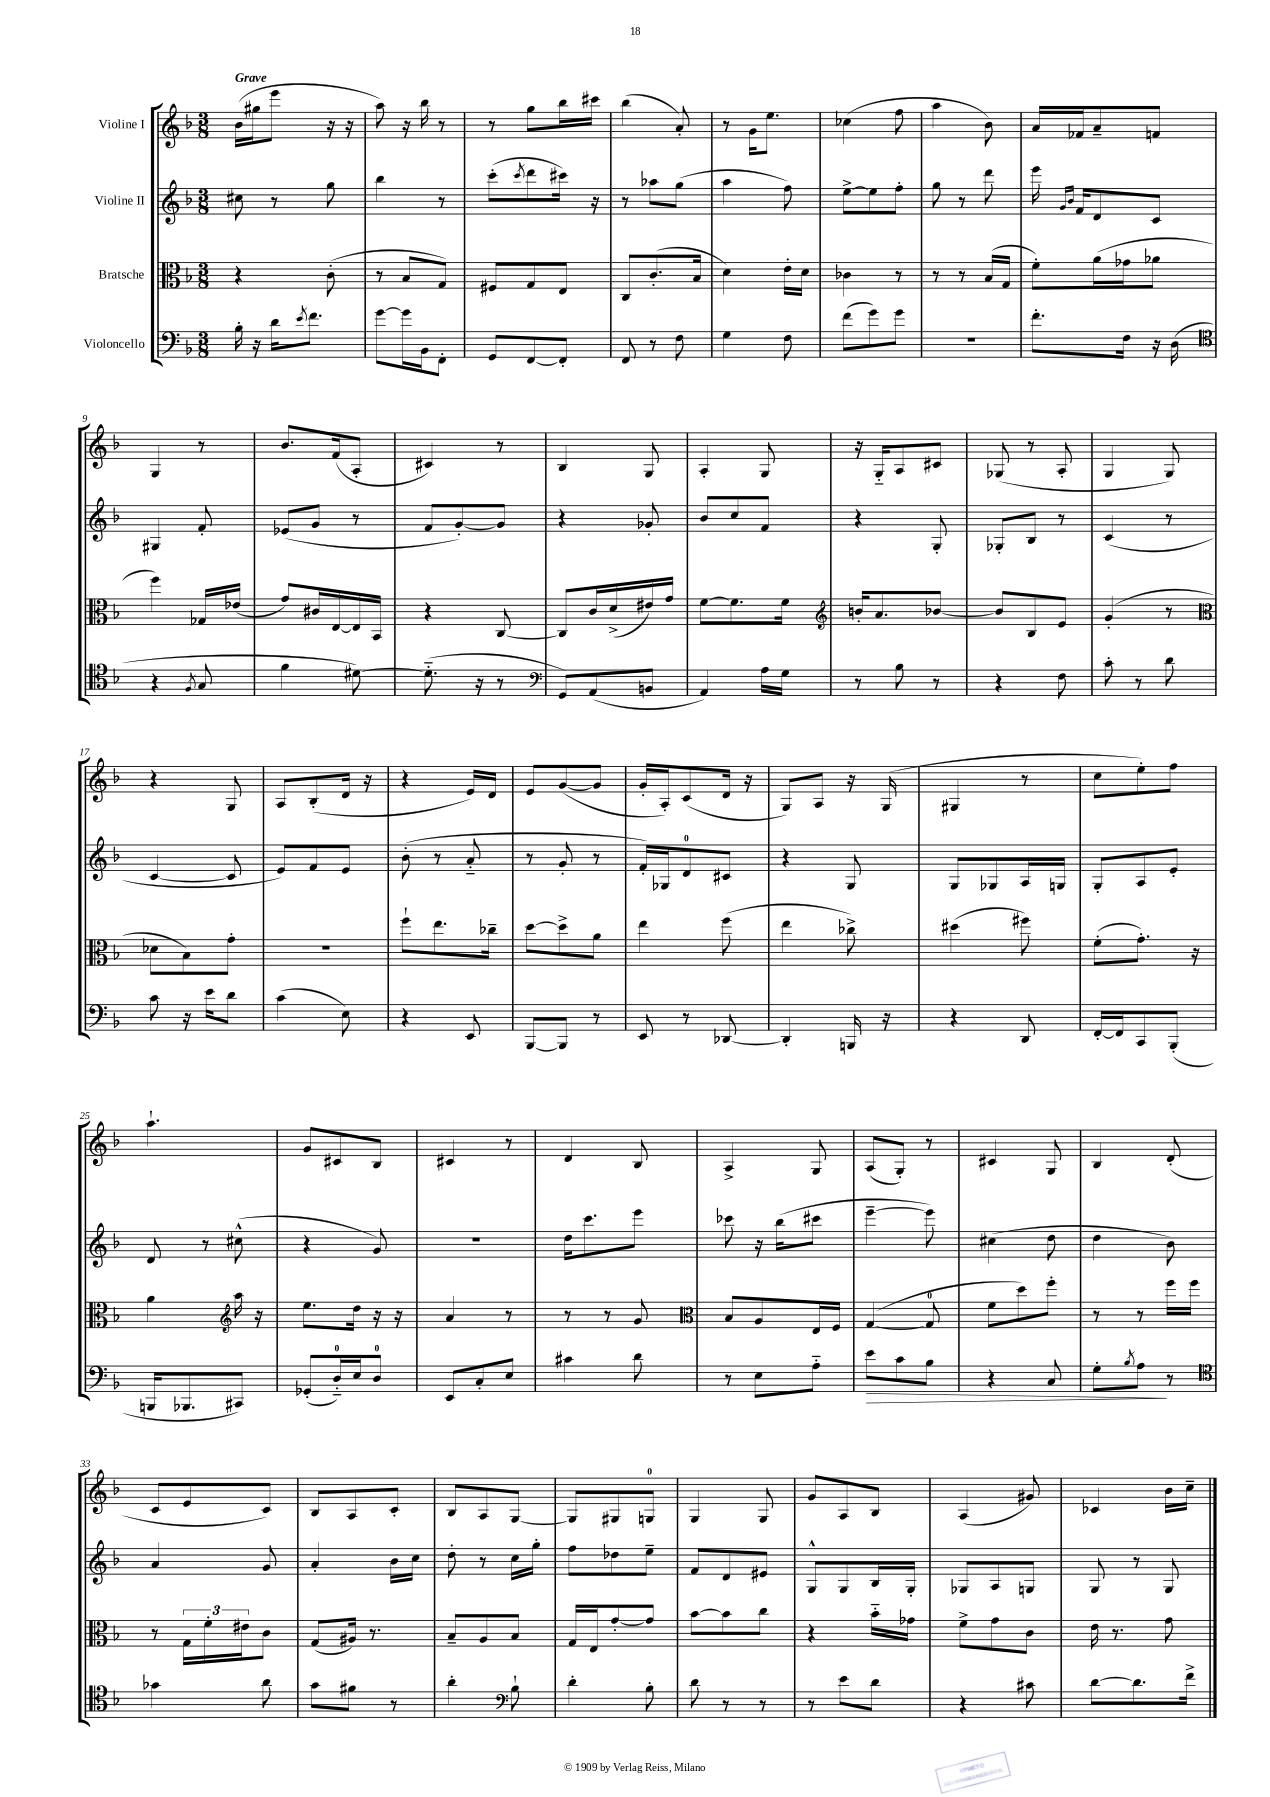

**kern	**kern	**kern	**kern
*staff4	*staff3	*staff2	*staff1
*clefF4	*clefC3	*clefG2	*clefG2
*k[b-]	*k[b-]	*k[b-]	*k[b-]
*M3/8	*M3/8	*M3/8	*M3/8
16B-'	4r	8cc#	(16b-
16r	.	.	16gg#
16d	.	8r	8eee
8qe	.	.	.
8.f	.	.	.
.	(8c'	8gg	16r
.	.	.	16r
=	=	=	=
[8g	8r	4bb-	8aa)
16g]	8B-	.	16r
16BB-	.	.	16bb-
8FF'	8G)	8r	8r
=	=	=	=
8GG	8F#	(8ccc'	8r
.	.	8qccc	.
[8FF	8G	8ddd	8gg
8FF']	8E	16ccc#)	16bb-
.	.	16r	16ccc#
=	=	=	=
8FF	8C	8r	(4bb-
8r	(8.c'	8aa-	.
8F	.	(8gg	8a')
.	16B-	.	.
=	=	=	=
4G	4d)	4aa	8r
.	.	.	16g
.	.	.	8.ee
8F	16e'	8ff)	.
.	16d	.	.
=	=	=	=
(8f	4c-	[8ee^	(4cc-
8g)	.	8ee]	.
8g	8r	8ff'	8ff
=	=	=	=
4.r	8r	8gg	4aa
.	8r	8r	.
.	(16B-	8ddd	8b-)
.	16G	.	.
=	=	=	=
8.f'	8f')	16eee	16a
.	.	16qqg	.
.	.	16qqb-	.
.	.	16f	16f-
.	(16a	8d	8a~
16F	16g-	.	.
16r	8a-	8c	8f
(16D	.	.	.
=	=	=	=
*clefC4	*	*	*
4r	4ff)	4G#	4G
8qF	.	.	.
8G	16G-	8f'	8r
.	(16e-	.	.
=	=	=	=
4f	8g)	(8e-	8.b-
.	16c#	8g	.
.	[16E	.	(16f
[8d#)	16E]	8r	8A'
.	16BB-	.	.
=	=	=	=
(8.d#'~]	4r	8f	4c#)
.	.	[8g')	.
16r	.	.	.
8r	[8C	8g]	8r
=	=	=	=
*clefF4	*	*	*
8GG)	8C]	4r	4B-
(8AA	16c	.	.
.	(16d^	.	.
8BB	16e#)	8g-'	8G
.	16g	.	.
=	=	=	=
4AA)	[8f	8b-	4A'
.	8.f]	8cc	.
16A	.	8f	8G
16G	16f	.	.
=	=	=	=
*	*clefG2	*	*
8r	16b'	4r	16r
.	8.a	.	16G'~
8B-	.	.	8A
8r	[8b-	8G'	8c#
=	=	=	=
4r	8b-]	8G-'	(8G-
.	8B-	8B-	8r
8F	8e	8r	8A'
=	=	=	=
8c'	(4g'	(4c	4G
8r	.	.	.
8d	8r	8r	8G)
=	=	=	=
*	*clefC3	*	*
8c	8d-	[4c	4r
16r	8B-)	.	.
16e	.	.	.
8d	8g'	8c]	8G
=	=	=	=
(4c	4.r	8e)	8A
.	.	8f	(8B-'
8E)	.	8e	16d
.	.	.	16r
=	=	=	=
4r	8ff`	(8b-'	4r
.	8.ee	8r	.
8EE	.	8a'~	16e)
.	16cc-~	.	16d
=	=	=	=
[8BBB-	[8dd	8r	8e
8BBB-]	8dd^]	8g'	([8g
8r	8a	8r	8g]
=	=	=	=
8EE	4ee	16f')	16g'
.	.	16G-	16A')
8r	.	8d	(8c
[8DD-	(8ff	8c#	16d
.	.	.	16r
=	=	=	=
4DD-']	4ee	4r	8G)
.	.	.	8A
16BBB	8cc-^)	8G	16r
16r	.	.	(16G
=	=	=	=
4r	(4dd#	8G	4G#
.	.	8G-	.
8DD	8ff#)	16A	8r
.	.	16G	.
=	=	=	=
[16FF'	(8f'	8G'	8cc
16FF]	.	.	.
8CC	8.g')	8A	8ee')
(8BBB-'	.	8e'	8ff
.	16r	.	.
=	=	=	=
16BBB	4a	8d	4.aa`
8.BBB-	.	.	.
.	.	8r	.
*	*clefG2	*	*
8CC#)	16aa	(8cc#^^	.
.	16r	.	.
=	=	=	=
(8GG-'	8.ee	4r	8g
16D'~)	.	.	8c#
16E	16dd	.	.
8D	16r	8g)	8B-
.	16r	.	.
=	=	=	=
8EE	4a	4.r	4c#
8C'	.	.	.
8E	8r	.	8r
=	=	=	=
4c#	8r	16dd	4d
.	.	8.ccc	.
.	8r	.	.
8d	8g	8eee	8B-
=	=	=	=
*	*clefC3	*	*
8r	8B-	8ccc-	4A^
8E	8A	16r	.
.	.	(16bb-	.
8A'~	16E	8ccc#	8G
.	16F	.	.
=	=	=	=
8e	([4G	[4eee~	(8A
8c	.	.	8G')
8B-	8G]	8eee])	8r
=	=	=	=
4r	8f	(4cc#	4c#
.	8dd)	.	.
8C	8ff'	8dd	8G
=	=	=	=
8G'	8r	4dd	4B-
8qB-	.	.	.
8A	8r	.	.
8r	16ff	8b-)	(8d'
.	16ff	.	.
=	=	=	=
*clefC4	*	*	*
4g-	8r	4a	8c
.	24G	.	8e
.	24f'	.	.
.	24e#	.	.
8a	8c	8g	8c)
=	=	=	=
8g	(8G	4a'	8B-
8f#	16A#)	.	8A
.	8.r	.	.
8r	.	16b-	8c'
.	.	16cc	.
=	=	=	=
4a'	8B-~	8dd'	8B-
.	8A	8r	8A
*clefF4	*	*	*
8B-`	8B-	16cc	[8G
.	.	16gg'	.
=	=	=	=
4d'	16G	8ff	8G]
.	16E	.	.
.	[8g'	8dd-	8G#
8B-'	8g]	8ee~	8G
=	=	=	=
8d	[8b-	8f	4G
8r	8b-]	8d	.
8r	8cc	8e#	8G
=	=	=	=
8r	4r	8G^^	8g
8e	.	8G	8A
8d	16b-'~	16B-	8B-
.	16g-	16G'	.
=	=	=	=
4r	8f^	8G-	(4A
.	8g	8A	.
8c#	8c	8G	8g#)
=	=	=	=
[8d	16e	8G	4c-
.	8.r	.	.
8.d]	.	8r	.
.	8g	8G	16b-
16f^	.	.	16cc~
==	==	==	==
*-	*-	*-	*-
